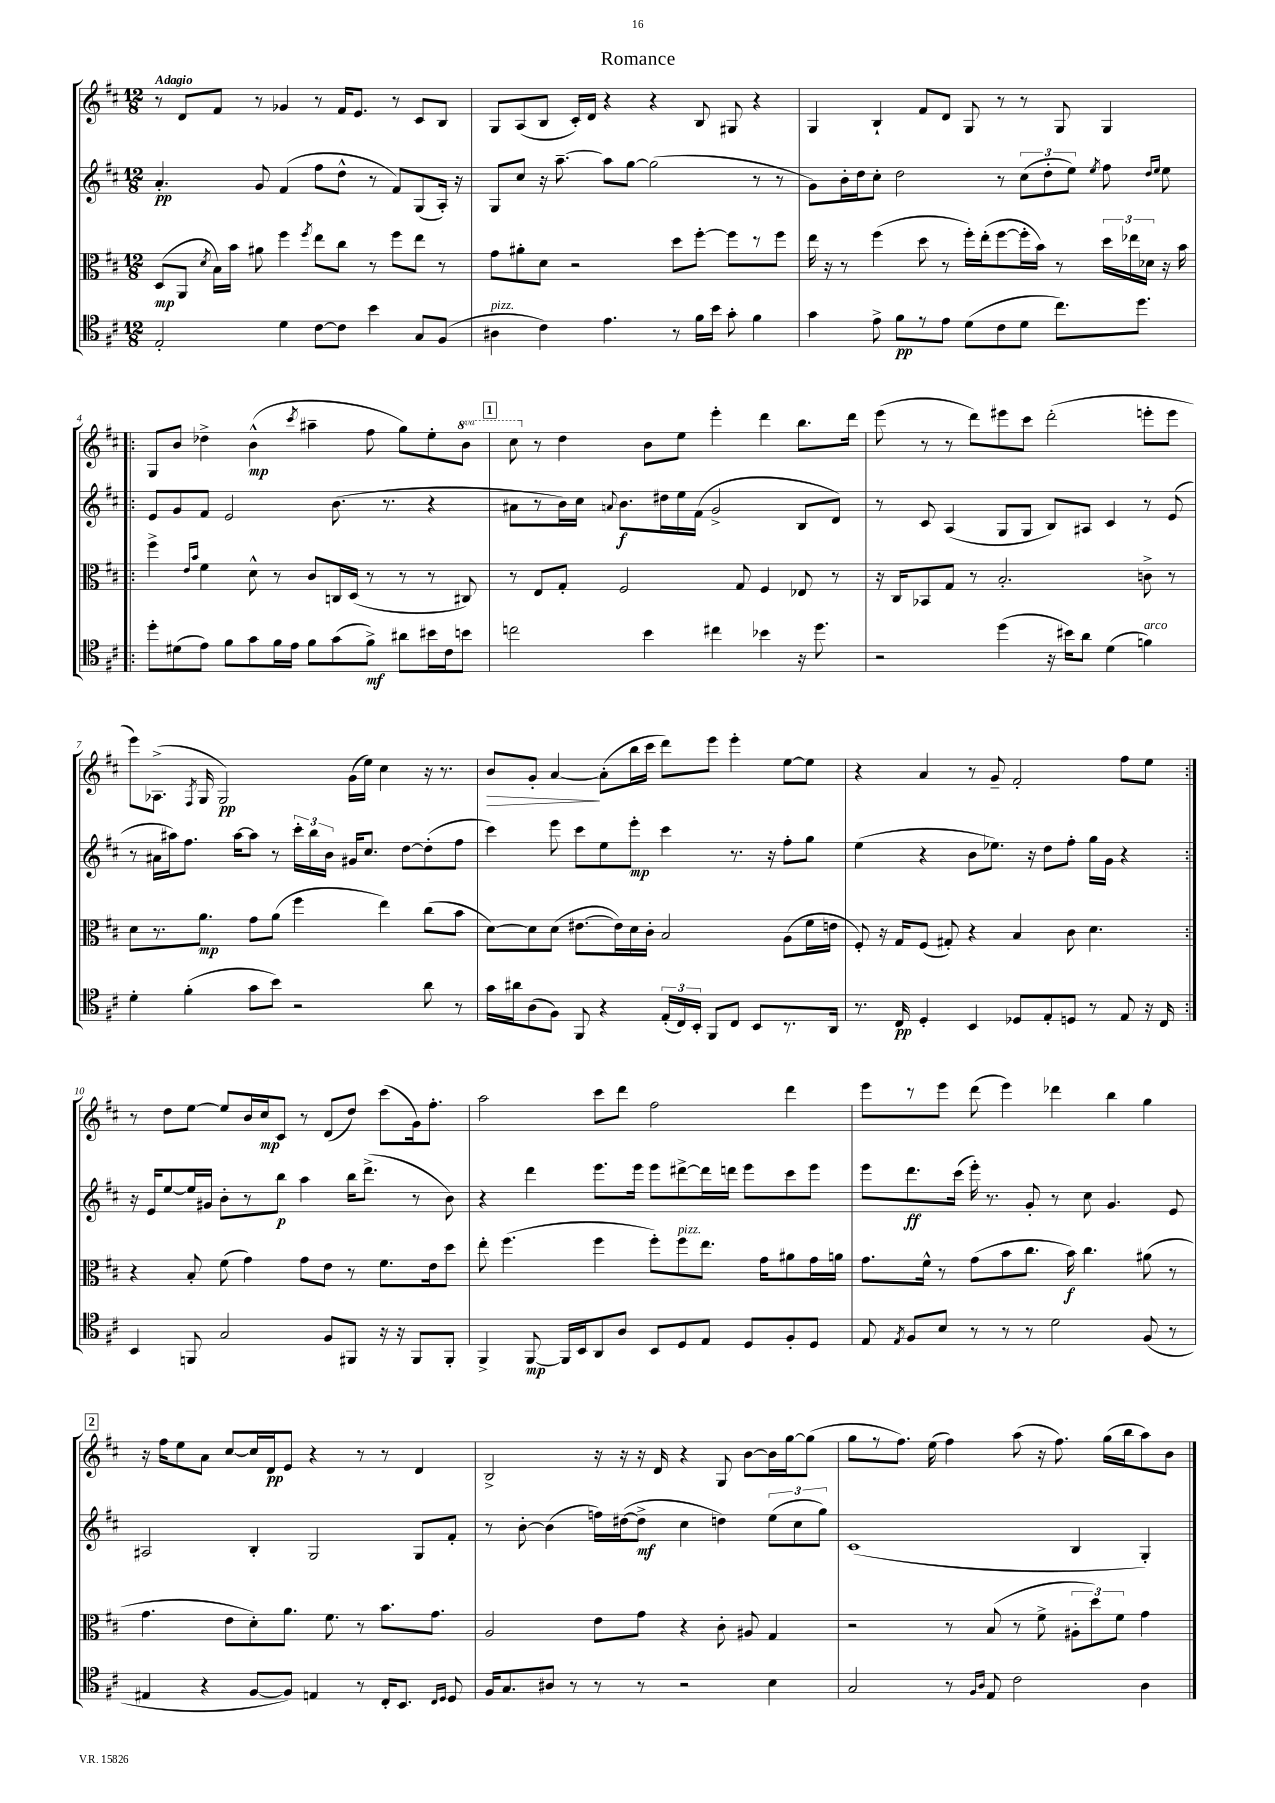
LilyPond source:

\header { title = "Romance" }
<<
\new StaffGroup <<
\new Staff = "s0" {
    \clef treble \key d \major \numericTimeSignature \time 12/8 \set Staff.ottavationMarkups = #ottavation-simple-ordinals \tempo "Adagio"
    \autoBeamOff r8 d'8[ fis'8] r8 ges'4 r8 fis'16[ e'8.] r8 cis'8[ b8] |
    g8[ a8( b8] cis'16[-.) d'16] r4 r4 b8 gis8 r4 |
    g4 b4-! fis'8[ d'8] g8 r8 r8 g8 g4 |
    \repeat volta 2 { g8[ b'8] des''4-> b'4-^\mp( \acciaccatura { cis'''8 } ais''4-- fis''8 g''8[) e''8-. \ottava #1 b''8] |
    \mark \markup { \box "1" } cis'''8 \ottava #0 r8 d''4 b'8[ e''8] e'''4-. d'''4 b''8.[ d'''16] |
    e'''8( r8 r8 d'''8[) eis'''8 cis'''8] d'''2-.( e'''8[-. e'''8] |
    e'''8[) aes8.]->( \acciaccatura { fis8 } g16 g2\pp) g'16[( e''16]) cis''4 r16 r8. |
    b'8[\> g'8]-. a'4~\! a'8[-.( b''16 cis'''16] d'''8[) e'''8] e'''4-. e''8[~ e''8] |
    r4 a'4 r8 g'8-- fis'2-. fis''8[ e''8] | }
    r8 d''8[ e''8]~ e''8[ b'16 cis''16\mp cis'8] r8 d'8[( d''8]) cis'''8[( g'16) fis''8.]-. |
    a''2 cis'''8[ d'''8] fis''2 d'''4 |
    e'''8[ r8 e'''8] d'''8( e'''4) des'''4 b''4 g''4 |
    \mark \markup { \box "2" } r16 fis''16[ e''8 a'8] cis''8[~ cis''16 d'16\pp e'8] r4 r8 r8 d'4 |
    b2-> r16 r16 r16 d'16 r4 g8 b'8[~ b'16 g''16~ g''8]( |
    g''8[ r8 fis''8.]) e''16( fis''4) a''8( r16 fis''8.) g''16[( b''16 a''8) b'8] \bar "|." |
}
\new Staff = "s1" {
    \clef treble \key d \major \numericTimeSignature \time 12/8
    \autoBeamOff a'4.-.\pp g'8 fis'4( fis''8[ d''8]-^ r8 fis'8[) g8( a16]-.) r16 |
    g8[ cis''8] r16 a''8.~-- a''8[ g''8]~ g''2( r8 r8 |
    g'8[) b'16-. d''16 cis''8]-. d''2 r8 \tuplet 3/2 { cis''8[( d''8-. e''8]) } \acciaccatura { e''8 } fis''8 \grace { d''16[ e''16] } e''8 |
    \repeat volta 2 { e'8[ g'8 fis'8] e'2 b'8.( r8. r4 |
    \mark \markup { \box "1" } ais'8[ r8 b'16) cis''16] \appoggiatura { a'8 } b'8.[\f dis''16 e''16 fis'16]( g'2-> b8[ d'8]) |
    r8 cis'8 a4( g8[ g8] b8[) ais8] cis'4 r8 e'8( |
    r8 ais'16[ ais''16) fis''8.] ais''16[~ ais''8] r8 \tuplet 3/2 { cis'''16[-. b''16 b'16] } gis'16[ cis''8.] d''8[~ d''8-.( fis''8] |
    cis'''4) e'''8 cis'''8[ e''8 e'''8]-.\mp cis'''4 r8. r16 fis''8[-. g''8] |
    e''4( r4 b'8[ ees''8.]) r16 d''8[ fis''8]-. g''16[ g'16] r4 | }
    r16 e'16[ e''8~ e''16 gis'16] b'8[-. r8 b''8]\p a''4 b''16[ d'''8.]->( r8 b'8) |
    r4 d'''4 e'''8.[ e'''16] e'''8[ dis'''8~-> dis'''16 d'''16] e'''8[ cis'''8 e'''8] |
    e'''8[ d'''8.\ff cis'''16]( e'''16-.) r8. g'8-. r8 cis''8 g'4. e'8 |
    \mark \markup { \box "2" } ais2 b4-. g2 g8[ fis'8]-. |
    r8 b'8~-. b'4( f''16[) dis''16~( dis''8]->\mf cis''4 d''4) \tuplet 3/2 { e''8[( cis''8 g''8]) } |
    cis'1( b4 g4-.) \bar "|." |
}
\new Staff = "s2" {
    \clef alto \key d \major \numericTimeSignature \time 12/8
    \autoBeamOff d8[\mp( a,8] \acciaccatura { d'8 } b16[) b'16] ais'8 fis''4 \acciaccatura { fis''8 } e''8[ cis''8] r8 fis''8[ e''8] r8 |
    g'8[ ais'8-. d'8] r2 d''8[ fis''8]~-. fis''8[ r8 fis''8] |
    e''16 r16 r8 fis''4( d''8 r8 fis''16[-.) e''16-.( fis''8~ fis''16-. b'16]) r8 \tuplet 3/2 { d''16[ ees''16 des'16] } r16 b'16 |
    \repeat volta 2 { fis''4-> \grace { e'16[ b'16] } fis'4 d'8-^ r8 cis'8[ c16 d16]( r8 r8 r8 cis8) |
    \mark \markup { \box "1" } r8 e8[ g8]-. fis2 g8 fis4 ees8 r8 |
    r16 cis16[ bes,8 g8] r8 b2.-. c'8-> r8 |
    d'8[ r8. a'8.]\mp g'8[ a'8]( fis''4 e''4) cis''8[( b'8] |
    d'8[~) d'8 d'8]( eis'8.[~ eis'16) d'16 cis'16]-. b2 a8[( fis'16 e'16] |
    fis8-.) r16 g16[ fis8]( gis8-.) r4 b4 cis'8 d'4. | }
    r4 b8-. fis'8( g'4) g'8[ e'8] r8 fis'8.[ e'16 d''8] |
    e''8-. fis''4.( fis''4 fis''8[-.) fis''8^\markup { \italic "pizz." } e''8.] g'16[ ais'8 g'16 a'16] |
    g'8.[ fis'16]-^ r8 g'8[( b'8 cis''8.] b'16\f) cis''4. ais'8( r8 |
    \mark \markup { \box "2" } g'4. e'8[ d'8-.) a'8.] fis'8. r8 b'8.[ g'8.] |
    a2 e'8[ g'8] r4 cis'8-. ais8 g4 |
    r2 r8 b8( r8 fis'8-> \tuplet 3/2 { ais8[-. d''8) fis'8] } g'4 \bar "|." |
}
\new Staff = "s3" {
    \clef tenor \key d \major \numericTimeSignature \time 12/8
    \autoBeamOff e2-. d'4 cis'8[~ cis'8] b'4 g8[ fis8]( |
    ais4^\markup { \italic "pizz." } cis'4) e'4. r8 fis'16[ b'16] g'8-. fis'4 |
    g'4 e'8-> fis'8[\pp r8 e'8] d'8[( cis'8 d'8] cis''8.[) d''8.] |
    \repeat volta 2 { d''8[-. dis'8( e'8]) fis'8[ g'8 fis'16 e'16] fis'8[ g'8( fis'8]->\mf) ais'8[ bis'16 cis'16 b'8] |
    \mark \markup { \box "1" } c''2 b'4 cis''4 bes'4 r16 d''8. |
    r2 d''4( r16 bis'16[) a'8] d'4( f'4^\markup { \italic "arco" }) |
    d'4-. fis'4-.( g'8[ b'8]) r2 a'8 r8 |
    g'16[ ais'16 a8( fis8]) fis,8 r4 \tuplet 3/2 { e16[-.( cis16) b,16]-. } fis,8[ cis8] b,8[ r8. a,16] |
    r8. cis16\pp d4-. b,4 des8[ e8-. d8] r8 e8 r16 cis16 | }
    b,4 f,8 g2 fis8[ fis,8] r16 r16 fis,8[ fis,8]-. |
    fis,4-> fis,8~\mp fis,16[ b,16 a,8 a8] b,8[ d8 e8] d8[ fis8-. d8] |
    e8 \acciaccatura { e8 } fis8[ b8] r8 r8 r8 d'2 fis8( r8 |
    \mark \markup { \box "2" } eis4 r4 fis8[~ fis8]) e4 r8 cis16[-. b,8.] \grace { cis16[ d16] } d8 |
    fis16[ g8. ais8] r8 r8 r8 r2 b4 |
    g2 r8 \grace { fis16[ a16] } e8 cis'2 a4 \bar "|." |
}
>>
>>
